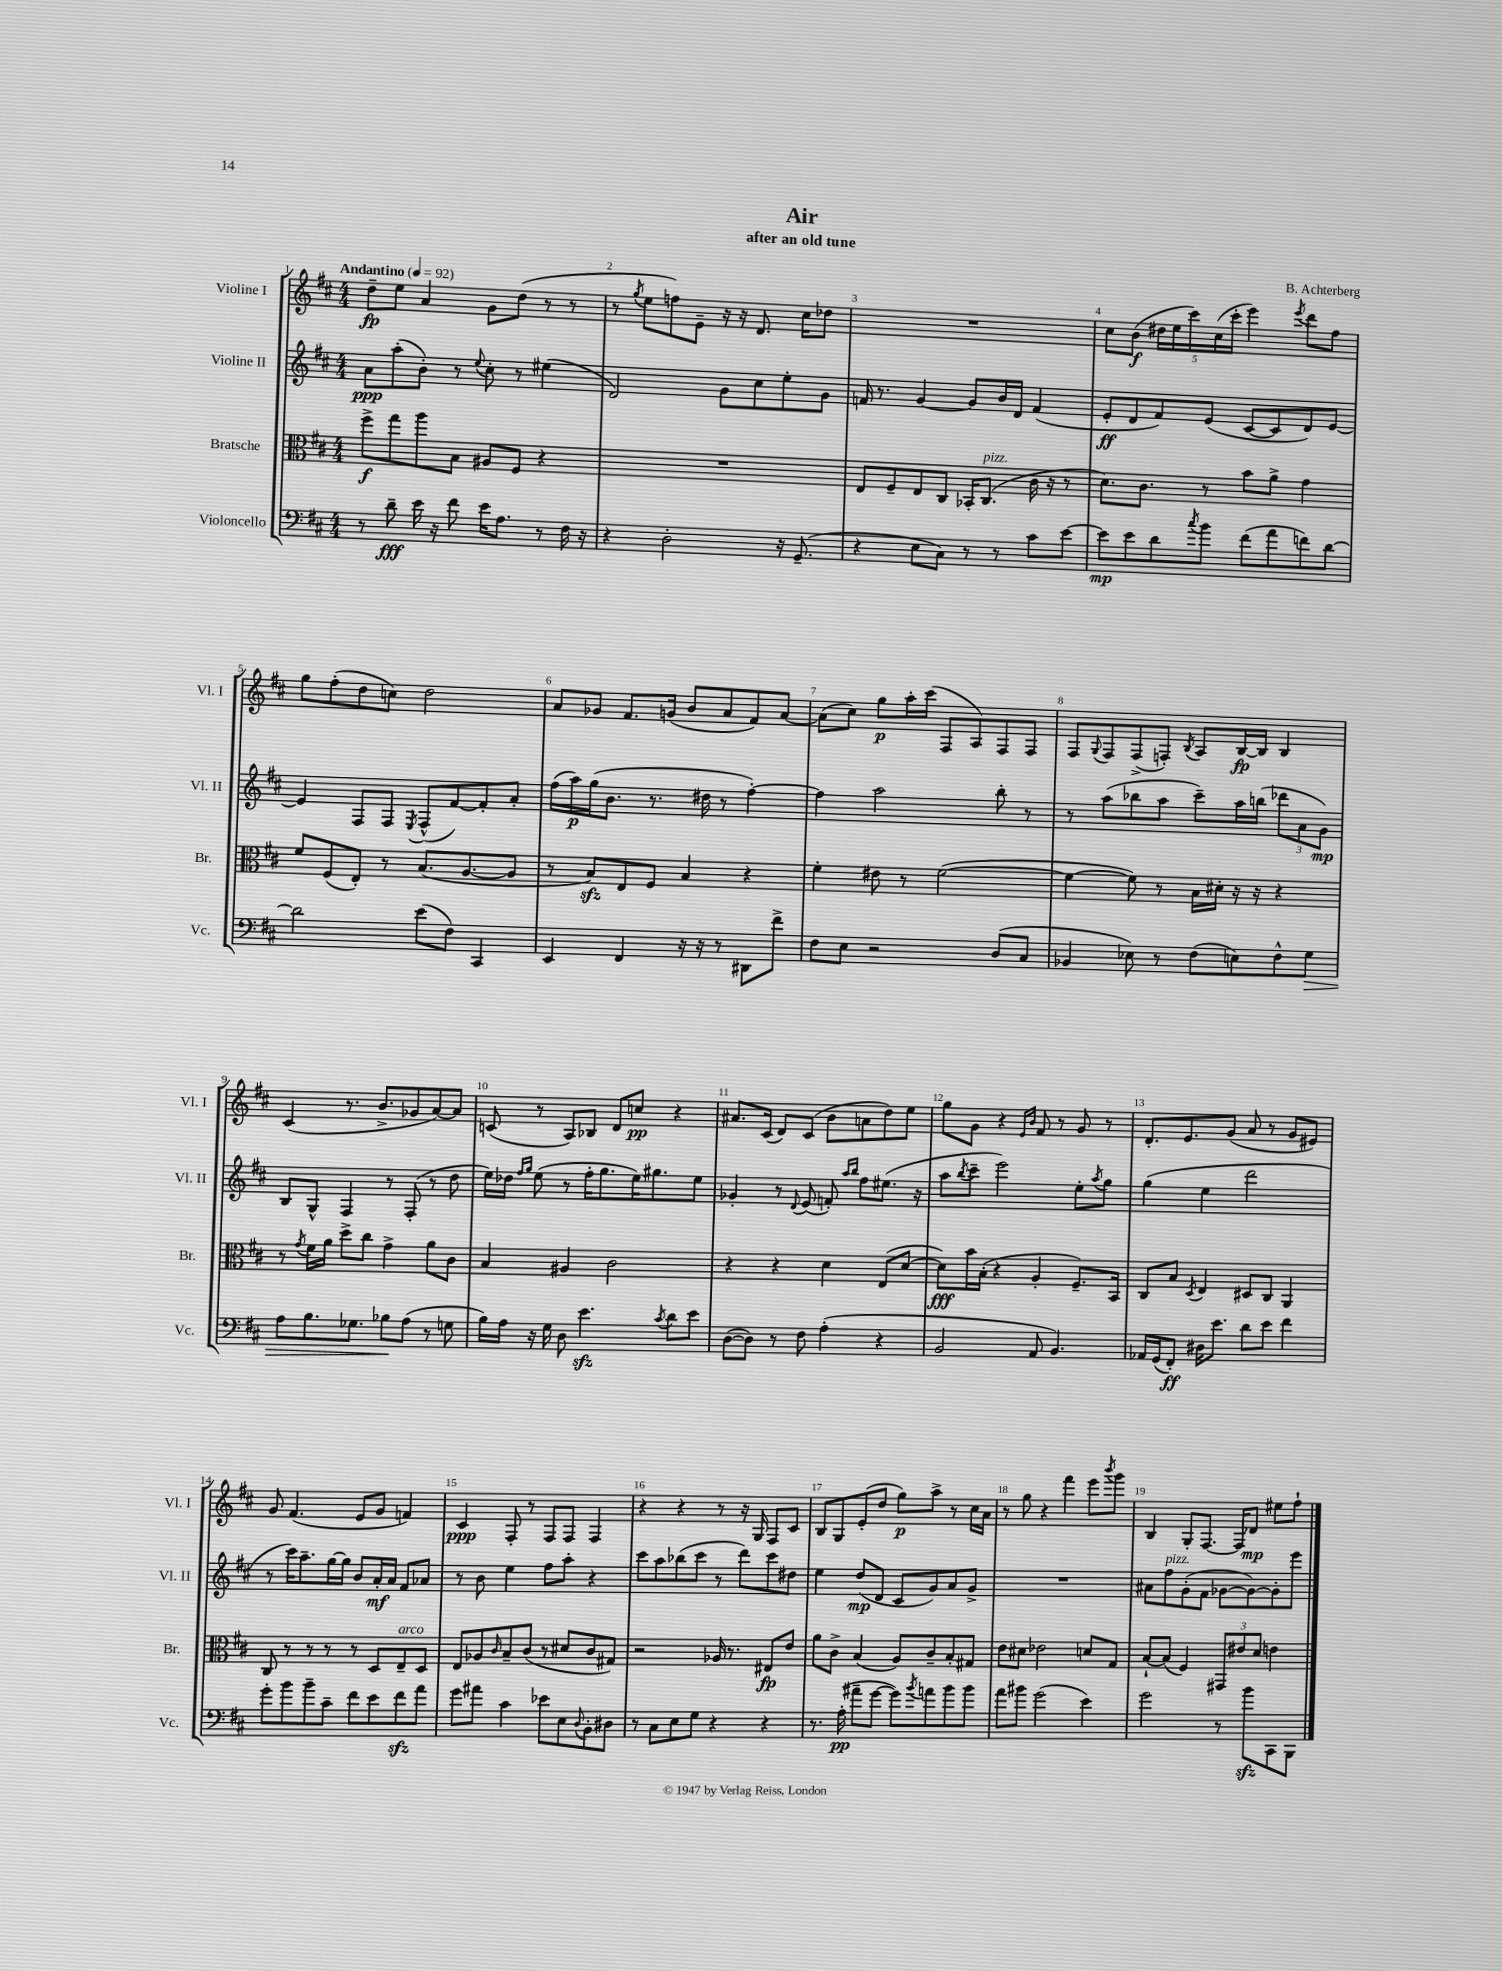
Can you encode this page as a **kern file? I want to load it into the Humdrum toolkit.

**kern	**kern	**kern	**kern
*staff4	*staff3	*staff2	*staff1
*clefF4	*clefC3	*clefG2	*clefG2
*k[f#c#]	*k[f#c#]	*k[f#c#]	*k[f#c#]
*M4/4	*M4/4	*M4/4	*M4/4
*MM92	*MM92	*MM92	*MM92
8r	8ff#^\L	8a\L	8dd~\L
8d~\	8gg\	(8aa'\	8ee\J
16e\	8aa\	8b'\J)	4a/
16r	.	.	.
8f#\	8B\J	8r	.
.	.	8qqee/	.
16e\LK	8A#/L	8cc#'\	8g\L
8.A\J	.	.	.
.	8F#/J	8r	(8dd\J
8r	4r	(4ee#\	8r
16F#\	.	.	8r
16r	.	.	.
=	=	=	=
4r	1r	2d/)	8r
.	.	.	8qgg/
.	.	.	8ee\L
2D'\	.	.	8ff\)
.	.	.	8e~\J
.	.	8g\L	16r
.	.	.	16r
.	.	8cc#\	8.d/
16r	.	8ee'\	.
(8.GG~/	.	.	16cc#\LK
.	.	8g\J	8dd-\J
=	=	=	=
4r	8E/L	16f/	1r
.	.	8.r	.
.	8F#~/	.	.
8E\L	8E/	[4g/	.
8C#\J)	8C#/J	.	.
8r	16BB-'/LK	8g/]L	.
.	(8.C#/J	.	.
8r	.	16b/L	.
.	.	16d/JJ	.
8c#\L	16c#\	(4f/	.
.	16r	.	.
[8e\J	8r	.	.
=	=	=	=
8e\]L	8.d\L)	8e'/L	8cc#\L
8e\	.	8d/	(8b\J
.	8.c#\J	.	.
8d\	.	8f#/)	20dd#\LL
.	.	.	20ee\
.	.	.	20ccc#\)
8qcc#/	.	.	.
8b\J	8r	(8e/J	.
.	.	.	(20cc#\
.	.	.	20ccc#'\JJ
(8f#\L	8b\L	[8c#/L	4eee\)
8a\	8a^\J	8c#/]	.
.	.	.	8qeee/
8f\)	4g\	8d/)	8ddd\L
[8d\J	.	[8e/J	8ff#\J
=	=	=	=
2d\]	8f#/L	4e/]	8gg\L
.	(8F#/	.	(8ff#'\
.	8E'/J)	8F#/L	8dd\
.	8r	8F#/J	8cc\J)
.	.	8qE/	.
(8e\L	(8.B/L	(8F#^^/L	2dd\
8F#\J)	.	[8f#/)	.
.	[8.A/	.	.
4CC#/	.	8f#'/]	.
.	8A/]J	8a'/J	.
=	=	=	=
4EE/	8r	(16ff#\LL	8a/L
.	.	16aa\)	.
.	8B/L)	(16gg\J	8g-/J
.	.	8.b\J	.
4FF#/	8E/	.	8.f#/L
.	8F#/J	8.r	.
.	.	.	(16g/Jk
16r	4B/	.	8b/L
16r	.	16dd#\	.
8r	.	8r	8a/
8DD#\L	4r	[4ff#'\)	8f#/)
8f#^\J	.	.	[8a/J
=	=	=	=
8F#\L	4f#'\	4ff#\]	(8a\]L
8E\J	.	.	8cc#\J)
2r	8e#\	2aa\	8gg\L
.	8r	.	16aa'\L
.	.	.	(16ccc#\JJ
.	([2f#\	.	8F#/L
.	.	.	8A/)
(8D/L	.	8bb'\	8F#/
8C#/J	.	8r	8F#/J
=	=	=	=
4BB-/	4f#\_	8r	8F#/L
.	.	.	8qqG/
.	.	(8aa\L	8F#/
8E-\)	8f#\])	8bb-\	(8F#^/
8r	8r	8aa\J	8F'/J)
.	.	.	8qB/
(8F#\L	16B\LL	8ccc#~\L)	8A/L
.	16d#'\JJ	.	.
8E\)	16r	16aa\L	[16B/L
.	16r	(16bb\JJ	16B/]JJ
8F#^^\	4r	12ddd-\L	4B/
.	.	12a\	.
8G\J	.	.	.
.	.	12g\J)	.
=	=	=	=
8A\L	8r	8B/L	(4c#/
.	8qg/	.	.
8.B\	16f#\LL	8G^^/J	.
.	16a\JJ	.	.
.	8dd^\L	4F#/	8.r
8.G-\J	.	.	.
.	8cc#\J	.	.
.	.	.	8.b^/L
8B-\L	4g^\	8r	.
(8A\J	.	(8F#'/	8g-/
8r	8a\L	8r	[8a/)
8G\	8c#\J	8dd\	8a/]J
=	=	=	=
16B\LL)	4B/	16ee\LL)	(8c/
16A\JJ	.	16dd-\JJ	.
.	.	16qqff#/LL	.
.	.	16qqgg/JJ	.
16r	.	(8ee\	8r
16G\	.	.	.
8D\	4A#/	8r	8A/L)
4.e\	.	16ff#'\LK	8B-/J
.	.	8.gg\	.
.	2c#\	.	8d/L
.	.	16ee\K)	8cc/J
.	.	8.gg#\	.
8qc#/	.	.	.
8d\L	.	.	4r
8e\J	.	8ee\J	.
=	=	=	=
([8D\L	4r	4g-'/	8.a#/L
8D\]J)	.	.	.
.	.	.	(16c#/Jk
8r	4r	8r	8d/L)
.	.	8qqd/	.
8F#\	.	(8e/	(8c#/J
(4A'\	4d\	8f'/)	8b\L
.	.	16qqaa/LL	.
.	.	16qqbb/JJ	.
.	.	8ff#\L	8a\
4r	(8E/L	(8.ee#\J	8dd\)
.	[8d/J	.	8ee\J
.	.	16r	.
=	=	=	=
2BB/	8d\]L)	8aa\L	8gg\L
.	.	8qbb/	.
.	16b\L	8ccc#~\J	8g\J
.	(16B'\JJ	.	.
.	4r	2eee\)	4r
.	.	.	16qqe/LL
.	.	.	16qqb/JJ
8AA/	4A'/	.	8f#/
4.BB/)	.	.	8r
.	8.F#~/L)	8ee'\L	8g/
.	.	8qaa/	.
.	.	8gg\J	8r
.	16BB/Jk	.	.
=	=	=	=
16AA-/LL	8C#/L	(4gg\	8.d'/L
(16GG/J	.	.	.
8FF#'/J)	8B/J	.	.
.	.	.	8.e/
.	8qD/	.	.
16D#\LK	4E/	4ee\	.
8.e\J	.	.	.
.	.	.	(8g/J
8d\L	8D#/L	2ddd\	8a/
8e\J	8C#/J	.	8r
4f#\	4AA/	.	8g/L
.	.	.	8e#/J)
=	=	=	=
8g'\L	8C#/	8r	8g/
8b\	8r	16ccc#\LK)	(4.f#/
.	.	8.aa~\	.
8b~\	8r	.	.
8c#~\J	8r	[16gg\L	.
.	.	16gg\]JJ	.
8f#\L	8r	8b/L	8e/L
8e\	8D/L	16a'/L	8g/J
.	.	16a/JJ	.
8f#\	8E~/	8f#/L	4f/)
8a\J	8D/J	8a-/J	.
=	=	=	=
8g\L	8E/L	8r	4c#/
8a#\J	8A-/	8b\	.
.	16qqc#/	.	.
4c#\	8B~/	4ee\	8F#'/
.	(8c#/J	.	8r
8e-\L	8r	8ff#\L	8F#/L
8E\	8d#/L	8aa'\J	8F#/J
8qqD/	.	.	.
8BB'\	8c#/	4r	4F#/
8D#\J	8G#/J)	.	.
=	=	=	=
8r	2r	8ccc#\L	4r
8C#\L	.	8aa\	.
8E\	.	(8bb-\	4r
8G\J	.	8ccc#\J	.
4r	16A-/	8r	8r
.	8.r	.	.
.	.	8ddd\L)	16r
.	.	.	16G/
4r	8E#/L	8ccc#\	8F#/L
.	8e/J	8dd#\J	8c#/J
=	=	=	=
8.r	8a\L	4ee\	8B/L
.	8c#^\J	.	8G/
(16A'\	.	.	.
8a#~\L	(4B/	(8dd/L	(8e'/
[8g\J	.	8d/J	8dd/J
8g\]L)	8A/L)	8c#/L	8gg\L)
8qb/	.	.	.
8a\	8c#~/	8g/)	8aa^\J
8b\	8B'/	8a/	8r
8b\J	8G#/J	8g^/J	16cc#\LL
.	.	.	16a\JJ
=	=	=	=
8a\L	8e\L	1r	8r
8b#\J	8d#\J	.	8gg\
(2g\	2e-\	.	4r
.	.	.	4fff#\
4e\)	8d/L	.	8eee\L
.	.	.	8qbbb/
.	8G/J	.	8ggg\J
=	=	=	=
2g\	[8B`/L	8a#\L	4B/
.	(8B/]J	8ff#\	.
.	4F#/)	(8g'\	8G'/L
.	.	8f#\J	[8.F#/J
8r	12GG#/L	[8g-\L	.
.	.	.	16F#/]LK
.	12e#/	.	.
8b\L	.	8g-\_)	8d-/J
.	12d/J	.	.
8CC#\	4e\	8g-'\]	8ee#\L
8BBB\J	.	8eee\J	8ff#`\J
==	==	==	==
*-	*-	*-	*-
